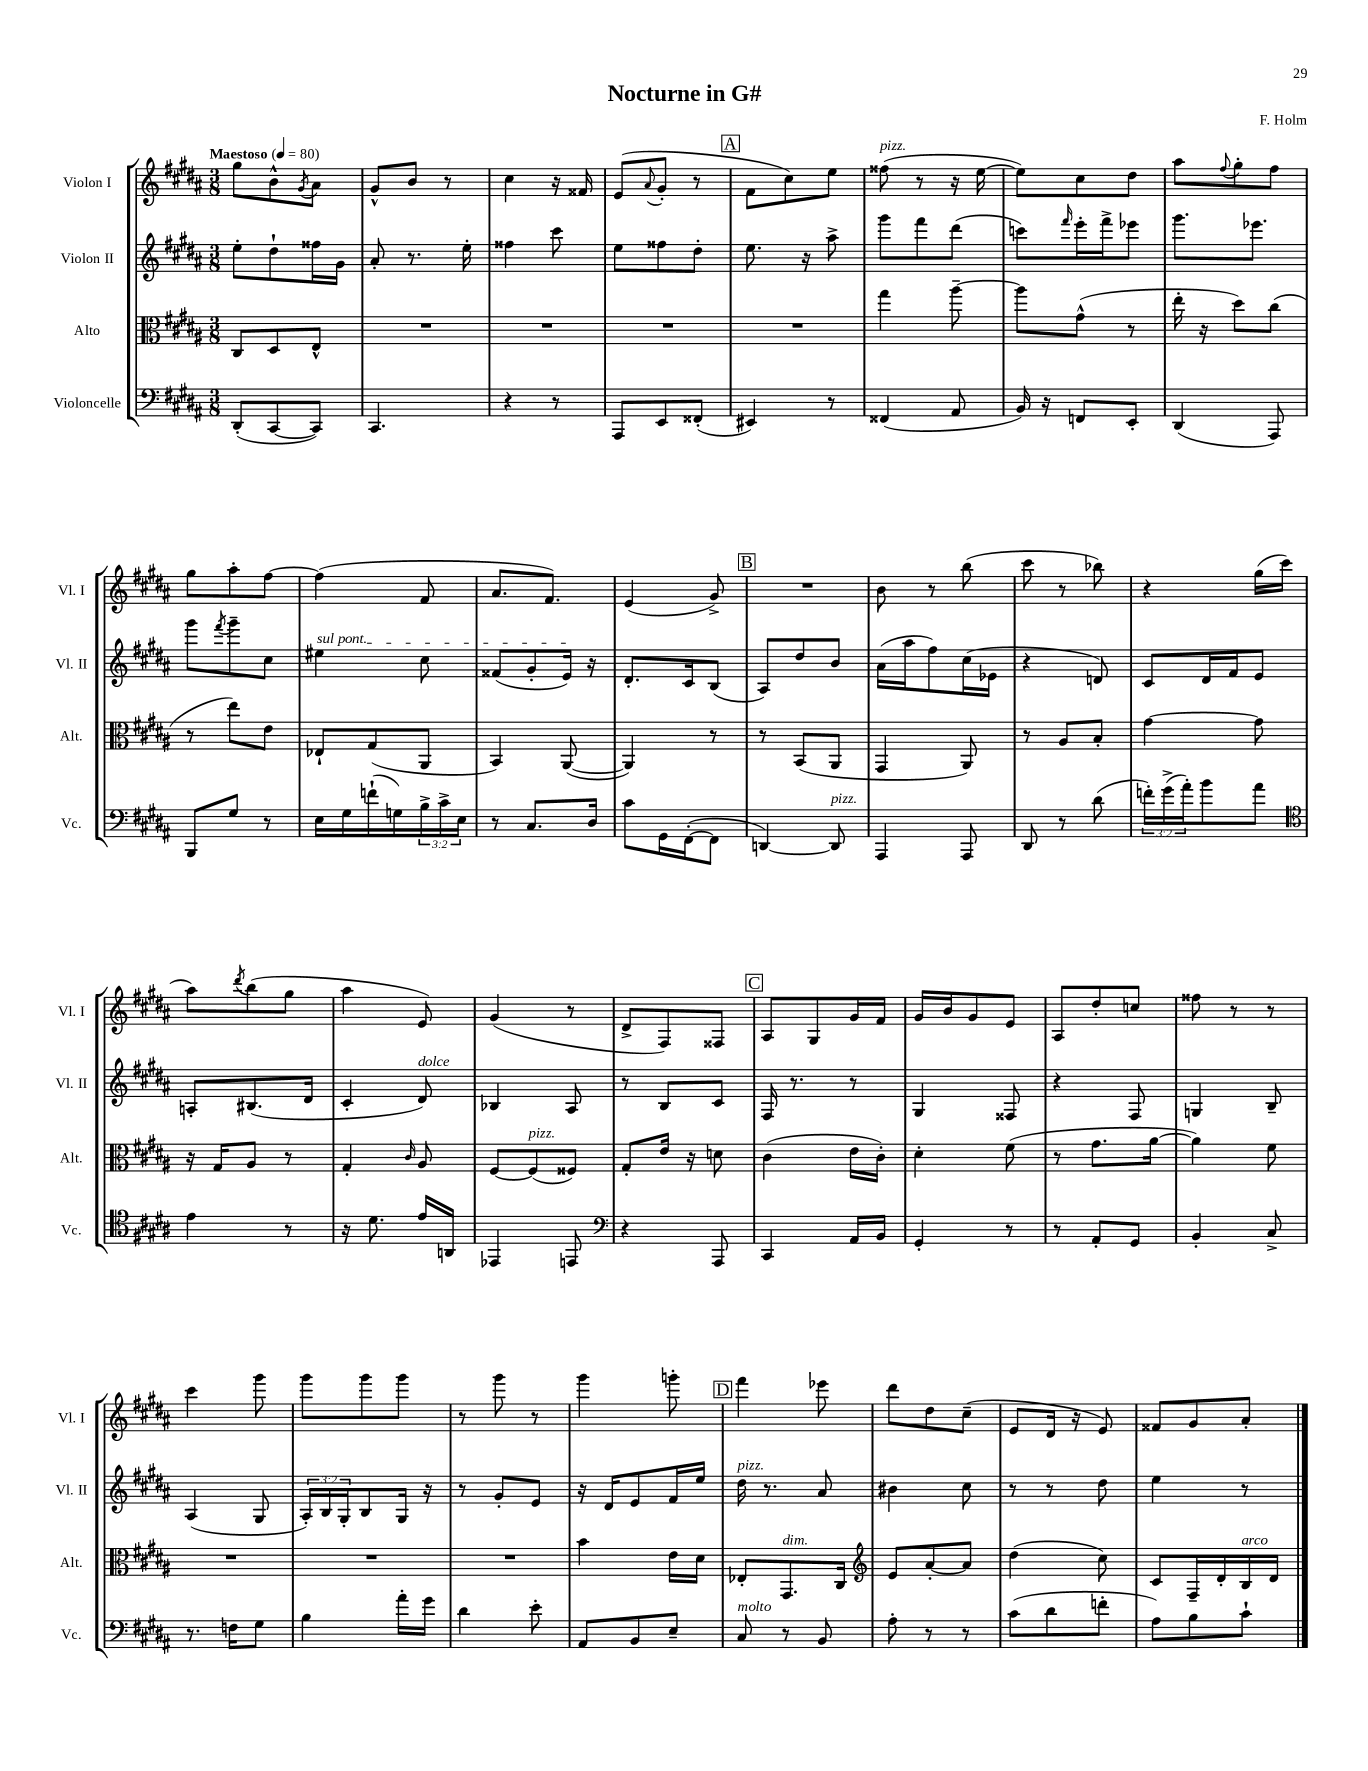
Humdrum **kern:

**kern	**kern	**kern	**kern
*staff4	*staff3	*staff2	*staff1
*clefF4	*clefC3	*clefG2	*clefG2
*k[f#c#g#d#a#]	*k[f#c#g#d#a#]	*k[f#c#g#d#a#]	*k[f#c#g#d#a#]
*M3/8	*M3/8	*M3/8	*M3/8
*MM80	*MM80	*MM80	*MM80
(8DD#'/L	8C#/L	8ee'\L	8gg#\L
[8CC#/	8D#/	8dd#`\	8b^^\
.	.	.	8qg#/
8CC#/]J)	8E^^/J	16ff##\L	8a#\J
.	.	16g#\JJ	.
=	=	=	=
4.CC#/	4.r	8a#'/	8g#^^/L
.	.	8.r	8b/J
.	.	.	8r
.	.	16ee'\	.
=	=	=	=
4r	4.r	4ff##\	4cc#\
8r	.	8ccc#\	16r
.	.	.	16f##/
=	=	=	=
8AAA#/L	4.r	8ee\L	(8e/L
.	.	.	8qqa#/
8EE/	.	8ff##\	8g#'/J
(8FF##'/J	.	8dd#'\J	8r
=	=	=	=
4EE#/)	4.r	8.ee\	8f#\L
.	.	.	8cc#\)
.	.	16r	.
8r	.	8aa#^\	8ee\J
=	=	=	=
(4FF##/	4gg#\	8ggg#\L	(8ff##\
.	.	8fff#\	8r
8AA#/	[8aa#~\	(8ddd#\J	16r
.	.	.	[16ee\
=	=	=	=
16BB/)	8aa#\]L	8ccc\L)	8ee\]L)
16r	.	.	.
.	.	16qqfff#/	.
8FF/L	(8g#^^\J	16eee'\L	8cc#\
.	.	16fff#^\J	.
8EE'/J	8r	8eee-\J	8dd#\J
=	=	=	=
(4DD#/	16ee'\	8.ggg#\L	8aa#\L
.	16r	.	.
.	.	.	8qqff#/
.	8dd#\L)	.	8gg#'\
.	.	8.eee-\J	.
8AAA#/)	(8cc#\J	.	8ff#\J
=	=	=	=
8BBB/L	8r	8ggg#\L	8gg#\L
.	.	8qfff#/	.
8G#/J	8ee\L)	8ggg#~\	8aa#'\
8r	8e\J	8cc#\J	[8ff#\J
=	=	=	=
16E\LL	8E-`/L	4ee#\	(4ff#\]
16G#\	.	.	.
(16f`\	(8G#/	.	.
16G\)	.	.	.
24B^\	8AA#/J	8cc#\	8f#/
24c#^\	.	.	.
24E\JJ	.	.	.
=	=	=	=
8r	4BB/)	(8f##/L	8.a#/L
8.C#/L	.	8g#'/	.
.	.	.	8.f#/J)
.	([8AA#/	16e/Jk)	.
16D#/Jk	.	16r	.
=	=	=	=
8c#\L	4AA#/])	8.d#'/L	(4e/
16GG#\L	.	.	.
([16FF#'\J	.	16c#/k	.
8FF#\]J	8r	(8B/J	8g#^/)
=	=	=	=
[4DD/)	8r	8A#/L)	4.r
.	(8BB/L	8dd#/	.
8DD/]	8AA#/J	8b/J	.
=	=	=	=
4AAA#/	4GG#/	(16a#\LL	8b\
.	.	16aa#\J	.
.	.	8ff#\)	8r
8AAA#/	8AA#/)	(16cc#\L	(8bb\
.	.	16e-\JJ	.
=	=	=	=
8DD#/	8r	4r	8ccc#\
8r	8A#/L	.	8r
(8d#\	8B'/J	8d/)	8bb-\)
=	=	=	=
24f'\LL)	[4g#\	8c#/L	4r
(24g#^\	.	.	.
24a#'\J)	.	.	.
8b\	.	16d#/L	.
.	.	16f#/J	.
8a#\J	8g#\]	8e/J	(16gg#\LL
.	.	.	16ccc#\JJ
=	=	=	=
*clefC4	*	*	*
4e\	16r	8A'/L	8aa#\L)
.	16G#/LK	.	.
.	.	.	8qddd#/
.	8A#/J	(8.B#/	(8bb\
8r	8r	.	8gg#\J
.	.	16d#/Jk	.
=	=	=	=
16r	4G#'/	4c#'/	4aa#\
8.d#\	.	.	.
.	16qqc#/	.	.
16e/LL	8A#/	8d#/)	8e/)
16AA/JJ	.	.	.
=	=	=	=
4EE-/	[8F#/L	4B-/	(4g#/
.	(8F#/]	.	.
8EE/	8F##/J)	8A#/	8r
=	=	=	=
*clefF4	*	*	*
4r	8G#'/L	8r	8d#^/L
.	16e/Jk	8B/L	8F#/)
.	16r	.	.
8AAA#/	8d\	8c#/J	8F##/J
=	=	=	=
4CC#/	(4c#\	16F#/	8A#/L
.	.	8.r	.
.	.	.	8G#/
16AA#/LL	16e\LL	8r	16g#/L
16BB/JJ	16c#'\JJ)	.	16f#/JJ
=	=	=	=
4GG#'/	4d#'\	4G#/	16g#/LL
.	.	.	16b/J
.	.	.	8g#/
8r	(8f#\	8F##/	8e/J
=	=	=	=
8r	8r	4r	8A#/L
8AA#'/L	8.g#\L	.	8dd#'/
8GG#/J	.	8F#/	8cc/J
.	[16a#\Jk	.	.
=	=	=	=
4BB'/	4a#\])	4G/	8ff##\
.	.	.	8r
8C#^/	8f#\	8B~/	8r
=	=	=	=
8.r	4.r	(4A#/	4ccc#\
16F\LK	.	.	.
8G#\J	.	8G#/	8ggg#\
=	=	=	=
4B\	4.r	24A#'/LL)	8ggg#\L
.	.	24B/	.
.	.	24G#'/J	.
.	.	8B/	8ggg#\
16a#'\LL	.	16G#/Jk	8ggg#\J
16g#\JJ	.	16r	.
=	=	=	=
4d#\	4.r	8r	8r
.	.	8g#'/L	8ggg#\
8e'\	.	8e/J	8r
=	=	=	=
8AA#/L	4b\	16r	4ggg#\
.	.	16d#/LK	.
8BB/	.	8e/	.
8E~/J	16e\LL	16f#/L	8ggg'\
.	16d#\JJ	16ee/JJ	.
=	=	=	=
8C#/	8E-'/L	16dd#\	4fff#\
.	.	8.r	.
8r	8.GG#/	.	.
8BB/	.	8a#/	8eee-\
.	16C#/Jk	.	.
=	=	=	=
*	*clefG2	*	*
8A#'\	8e/L	4b#\	8ddd#\L
8r	[8a#'/	.	8dd#\
8r	8a#/]J	8cc#\	(8cc#~\J
=	=	=	=
(8c#\L	(4dd#\	8r	8e/L
8d#\	.	8r	16d#/Jk
.	.	.	16r
8f'\J	8cc#\)	8dd#\	8e/)
=	=	=	=
8A#\L)	8c#/L	4ee\	8f##/L
8B\	16F#~/L	.	8g#/
.	16d#'/	.	.
8c#`\J	16B/	8r	8a#'/J
.	16d#/JJ	.	.
==	==	==	==
*-	*-	*-	*-
